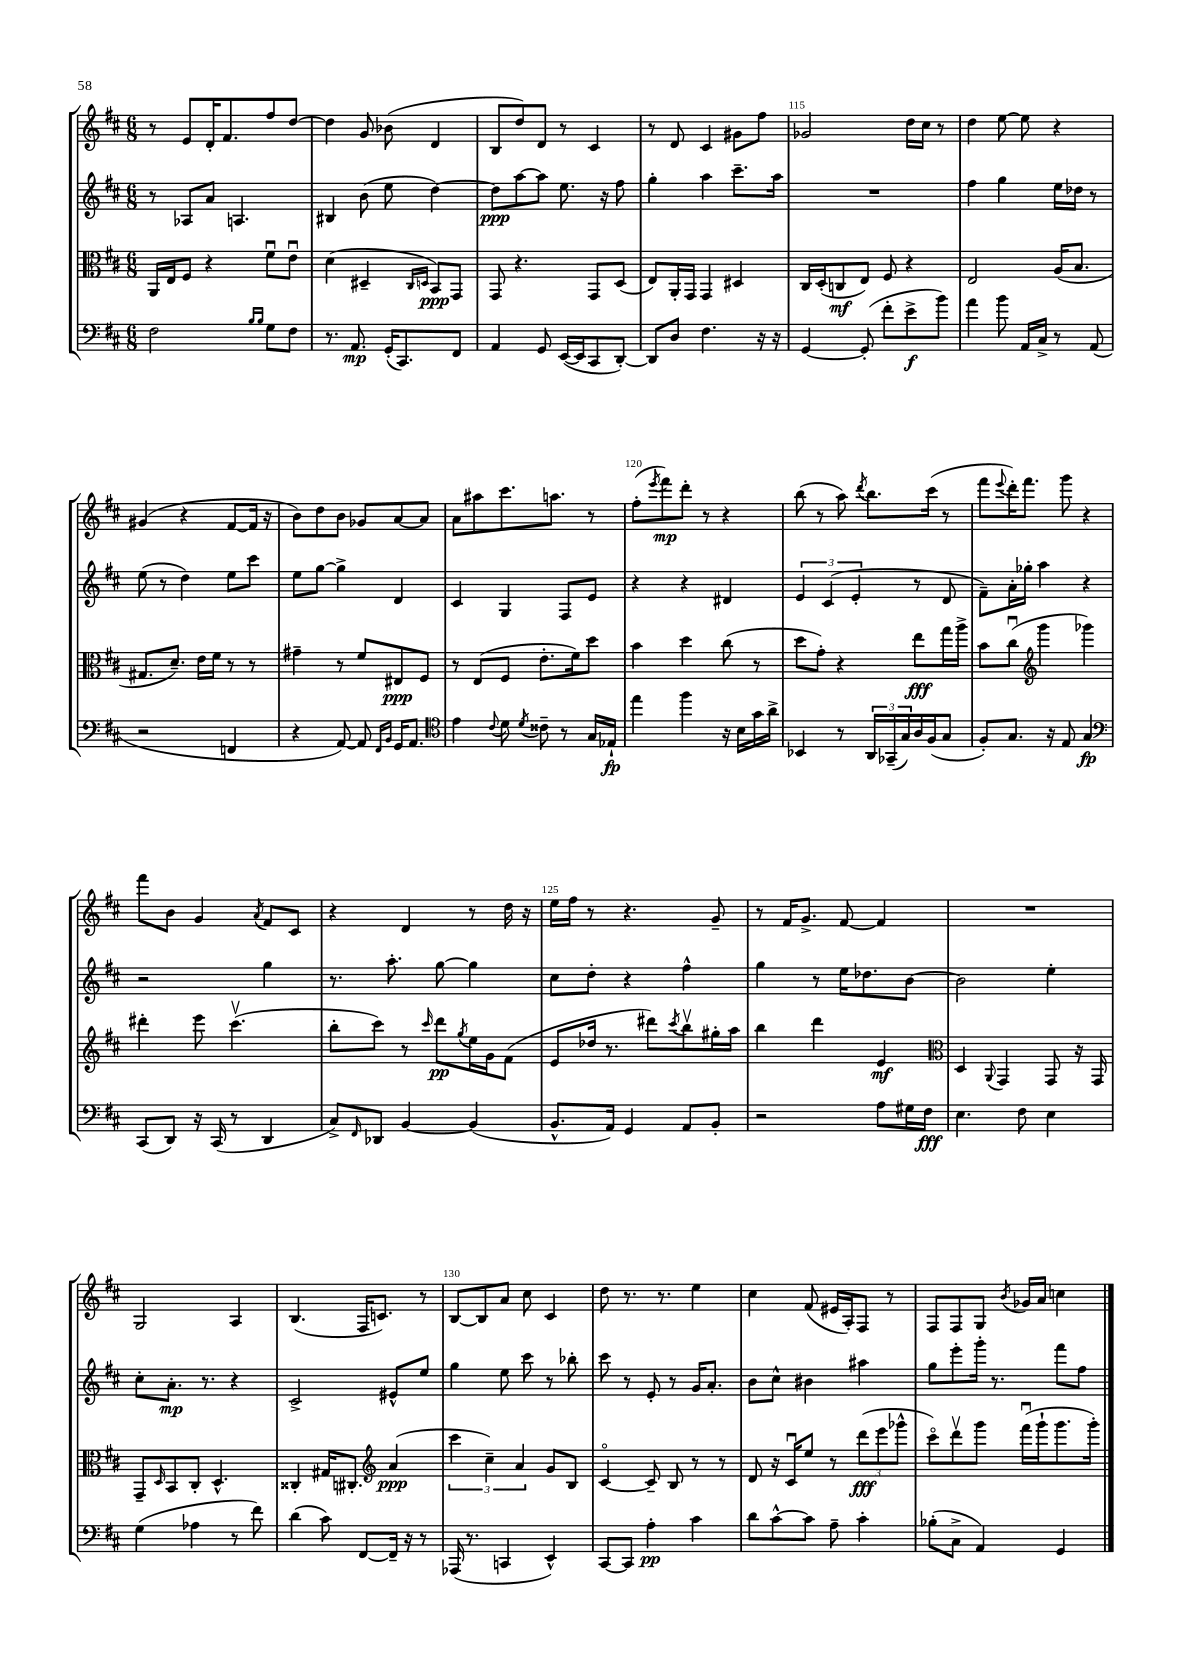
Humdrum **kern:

**kern	**dynam	**kern	**dynam	**kern	**dynam	**kern	**dynam
*part4	*part4	*part3	*part3	*part2	*part2	*part1	*part1
*staff4	*staff4	*staff3	*staff3	*staff2	*staff2	*staff1	*staff1
*clefF4	*	*clefC3	*	*clefG2	*	*clefG2	*
*k[f#c#]	*	*k[f#c#]	*	*k[f#c#]	*	*k[f#c#]	*
*M6/8	*	*M6/8	*	*M6/8	*	*M6/8	*
=111	=111	=111	=111	=111	=111	=111	=111
2F#\	.	16AA/LL	.	8r	.	8r	.
.	.	16E/J	.	.	.	.	.
.	.	8F#/J	.	8A-X/L	.	8e/L	.
.	.	4r	.	8a/J	.	16d'/K	.
.	.	.	.	.	.	8.f#/	.
.	.	.	.	4.An/	.	.	.
16qqB/LL	.	.	.	.	.	.	.
16qqB/JJ	.	.	.	.	.	.	.
8G\L	.	8f#u\L	.	.	.	8ff#/	.
8F#\J	.	8eu\J	.	.	.	[8dd/J	.
=112	=112	=112	=112	=112	=112	=112	=112
8.r	.	(4d\	.	4B#X/	.	4dd\]	.
8.AA/	mp	.	.	.	.	.	.
.	.	4D#X~/	.	(8b\	.	8g/	.
(16GG'/KL	.	.	.	8ee\	.	(8b-X\	.
8.CC#/)	.	.	.	.	.	.	.
.	.	16qqC#/LL	.	.	.	.	.
.	.	16qqDn/JJ	.	.	.	.	.
.	.	8BB/L)	ppp	[4dd\)	.	4d/	.
8FF#/J	.	8GG/J	.	.	.	.	.
=113	=113	=113	=113	=113	=113	=113	=113
4AA/	.	8GG/	.	8dd\L]	ppp	8B/L	.
.	.	4.r	.	[8aa\	.	8dd/)	.
8GG/	.	.	.	8aa\J]	.	8d/J	.
([16EE/LL	.	.	.	8.ee\	.	8r	.
16EE/J]	.	.	.	.	.	.	.
8CC#/	.	8GG/L	.	.	.	4c#/	.
.	.	.	.	16r	.	.	.
[8DD'/J)	.	(8D/J	.	8ff#\	.	.	.
=114	=114	=114	=114	=114	=114	=114	=114
8DD/L]	.	8E/L)	.	4gg'\	.	8r	.
8D/J	.	16AA'/L	.	.	.	8d/	.
.	.	16GG/JJ	.	.	.	.	.
4.F#\	.	4GG/	.	4aa\	.	4c#/	.
.	.	4D#X/	.	8.ccc#~\L	.	8g#X\L	.
16r	.	.	.	.	.	8ff#\J	.
16r	.	.	.	16aa\Jk	.	.	.
=115	=115	=115	=115	=115	=115	=115	=115
[4GG/	.	16C#/LL	.	2.r	.	2g-X/	.
.	.	(16D'/J	.	.	.	.	.
.	.	8Cn/	mf	.	.	.	.
(8GG'/]	.	8E/J)	.	.	.	.	.
8f#'\L	.	8F#/	.	.	.	.	.
8e^\	f	4r	.	.	.	16dd\LL	.
.	.	.	.	.	.	16cc#\JJ	.
8b\J)	.	.	.	.	.	8r	.
=116	=116	=116	=116	=116	=116	=116	=116
4a\	.	2E/	.	4ff#\	.	4dd\	.
8b\	.	.	.	4gg\	.	[8ee\	.
16AA/LL	.	.	.	.	.	8ee\]	.
16C#^/JJ	.	.	.	.	.	.	.
8r	.	(16A/KL	.	16ee\LL	.	4r	.
.	.	8.B/J	.	16dd-X\JJ	.	.	.
(8AA/	.	.	.	8r	.	.	.
!!LO:LB:g=z
=117	=117	=117	=117	=117	=117	=117	=117
2r	.	8.G#X/L	.	(8ee\	.	(4g#X/	.
.	.	.	.	8r	.	.	.
.	.	8.d~/J)	.	.	.	.	.
.	.	.	.	4dd\)	.	4r	.
.	.	16e\LL	.	.	.	.	.
.	.	16f#\JJ	.	.	.	.	.
4FFn/	.	8r	.	8ee\L	.	[8f#/L	.
.	.	8r	.	8ccc#\J	.	16f#/Jk]	.
.	.	.	.	.	.	16r	.
=118	=118	=118	=118	=118	=118	=118	=118
4r	.	4g#X~\	.	8ee\L	.	8b\L)	.
.	.	.	.	[8gg\J	.	8dd\	.
[8AA/)	.	8r	.	4gg^\]	.	8b\J	.
8AA/]	.	8f#/L	.	.	.	8g-X/L	.
16qqFF#/LL	.	.	.	.	.	.	.
16qqBB/JJ	.	.	.	.	.	.	.
16GG/KL	.	8E#X/	ppp	4d/	.	[8a/	.
8.AA/J	.	.	.	.	.	.	.
.	.	8F#/J	.	.	.	8a/J]	.
=119	=119	=119	=119	=119	=119	=119	=119
*clefC4	*	*	*	*	*	*	*
4e\	.	8r	.	4c#/	.	8a\L	.
.	.	(8E/L	.	.	.	8aa#X\	.
8qqc#/	.	.	.	.	.	.	.
8d\	.	8F#/J	.	4G/	.	8.ccc#\	.
8qd/	.	.	.	.	.	.	.
8c##X~\	.	8.e'\L	.	.	.	.	.
.	.	.	.	.	.	8.aan\J	.
8r	.	.	.	8F#/L	.	.	.
.	.	16f#\k)	.	.	.	.	.
16G/LL	.	8dd\J	.	8e/J	.	8r	.
16E-X`/JJ	fp	.	.	.	.	.	.
=120	=120	=120	=120	=120	=120	=120	=120
4ee\	.	4b\	.	4r	.	(8ff#'\L	.
.	.	.	.	.	.	8qeee/	.
.	.	.	.	.	.	8fff#\)	mp
4ff#\	.	4dd\	.	4r	.	8ddd'\J	.
.	.	.	.	.	.	8r	.
16r	.	(8cc#\	.	4d#X/	.	4r	.
16B\LL	.	.	.	.	.	.	.
16g\	.	8r	.	.	.	.	.
16a^\JJ	.	.	.	.	.	.	.
=121	=121	=121	=121	=121	=121	=121	=121
4BB-X/	.	8dd\L	.	6e/	.	(8bb\	.
.	.	8g'\J)	.	.	.	8r	.
.	.	.	.	(6c#/	.	.	.
8r	.	4r	.	.	.	8aa\)	.
.	.	.	.	6e'/	.	.	.
.	.	.	.	.	.	8qddd/	.
24AA/LL	.	.	.	.	.	8.bb\L	.
(24GG-X~/	.	.	.	.	.	.	.
24G/)	.	.	.	.	.	.	.
16A/	.	8ee\L	fff	8r	.	.	.
(16F#/J	.	.	.	.	.	(16ccc#\Jk	.
8G/J	.	16gg\L	.	8d/	.	8r	.
.	.	16aa^\JJ	.	.	.	.	.
=122	=122	=122	=122	=122	=122	=122	=122
8F#'/L)	.	8b\L	.	8f#~\L)	.	8fff#\L	.
.	.	.	.	.	.	8qqeee/	.
8.G/J	.	(8cc#u\J	.	16a'\L	.	16ddd'\K)	.
.	.	.	.	16gg-X'\JJ	.	8.fff#\J	.
*	*	*clefG2	*	*	*	*	*
.	.	4ggg\	.	4aa\	.	.	.
16r	.	.	.	.	.	.	.
8E/	.	.	.	.	.	8ggg\	.
4G/	fp	4ggg-X\)	.	4r	.	4r	.
!!LO:LB:g=z
=123	=123	=123	=123	=123	=123	=123	=123
*clefF4	*	*	*	*	*	*	*
(8CC#/L	.	4ddd#X'\	.	2r	.	8fff#\L	.
8DD/J)	.	.	.	.	.	8b\J	.
16r	.	8eee\	.	.	.	4g/	.
(16CC#/	.	.	.	.	.	.	.
8r	.	(4.ccc#v\	.	.	.	.	.
.	.	.	.	.	.	8qa/	.
4DD/	.	.	.	4gg\	.	8f#/L	.
.	.	.	.	.	.	8c#/J	.
=124	=124	=124	=124	=124	=124	=124	=124
8C#^/L)	.	8bb'\L	.	8.r	.	4r	.
16qqFF#/	.	.	.	.	.	.	.
8DD-X/J	.	8ccc#\J)	.	.	.	.	.
.	.	.	.	8.aa'\	.	.	.
[4BB/	.	8r	.	.	.	4d/	.
.	.	16qqccc#/	.	.	.	.	.
.	.	8ddd\L	pp	[8gg\	.	.	.
.	.	8qgg/	.	.	.	.	.
(4BB/]	.	16ee\L	.	4gg\]	.	8r	.
.	.	16g\J	.	.	.	.	.
.	.	(8f#\J	.	.	.	16dd\	.
.	.	.	.	.	.	16r	.
=125	=125	=125	=125	=125	=125	=125	=125
8.BB^^/L	.	8e/L	.	8cc#\L	.	16ee\LL	.
.	.	.	.	.	.	16ff#\JJ	.
.	.	16dd-X/Jk	.	8dd'\J	.	8r	.
16AA/Jk)	.	8.r	.	.	.	.	.
4GG/	.	.	.	4r	.	4.r	.
.	.	8ddd#X\L)	.	.	.	.	.
.	.	8qccc#/	.	.	.	.	.
8AA/L	.	8bbv\	.	4ff#^^\	.	.	.
8BB'/J	.	16gg#X'\L	.	.	.	8g~/	.
.	.	16aa\JJ	.	.	.	.	.
=126	=126	=126	=126	=126	=126	=126	=126
2r	.	4bb\	.	4gg\	.	8r	.
.	.	.	.	.	.	16f#/KL	.
.	.	.	.	.	.	8.g^/J	.
.	.	4ddd\	.	8r	.	.	.
.	.	.	.	16ee\KL	.	[8f#/	.
.	.	.	.	8.dd-X\	.	.	.
8A\L	.	4e/	mf	.	.	4f#/]	.
16G#X\L	.	.	.	[8b\J	.	.	.
16F#\JJ	fff	.	.	.	.	.	.
=127	=127	=127	=127	=127	=127	=127	=127
*	*	*clefC3	*	*	*	*	*
4.E\	.	4D/	.	2b\]	.	2.r	.
.	.	8qqAA/	.	.	.	.	.
.	.	4GG/	.	.	.	.	.
8F#\	.	.	.	.	.	.	.
4E\	.	8GG/	.	4ee'\	.	.	.
.	.	16r	.	.	.	.	.
.	.	16GG/	.	.	.	.	.
!!LO:LB:g=z
=128	=128	=128	=128	=128	=128	=128	=128
(4G\	.	8GG~/L	.	8cc#'\L	.	2G/	.
.	.	16qqD/	.	.	.	.	.
.	.	8BB/	.	8.a'\J	mp	.	.
4A-X\	.	8C#'/J	.	.	.	.	.
.	.	.	.	8.r	.	.	.
.	.	4.D^^/	.	.	.	.	.
8r	.	.	.	4r	.	4A/	.
8f#\)	.	.	.	.	.	.	.
=129	=129	=129	=129	=129	=129	=129	=129
(4d\	.	4C##X'/	.	2c#^/	.	(4.B/	.
8c#\)	.	16G#X/KL	.	.	.	.	.
.	.	8.C#X'/J	.	.	.	.	.
[8FF#/L	.	.	.	.	.	16F#/KL	.
.	.	.	.	.	.	8.cn/J)	.
*	*	*clefG2	*	*	*	*	*
16FF#~/Jk]	.	(4a/	ppp	8e#X^^/L	.	.	.
16r	.	.	.	.	.	.	.
8r	.	.	.	8ee/J	.	8r	.
=130	=130	=130	=130	=130	=130	=130	=130
(16AAA-X/	.	6ccc#\	.	4gg\	.	[8B/L	.
8.r	.	.	.	.	.	.	.
.	.	.	.	.	.	8B/]	.
.	.	6cc#~\)	.	.	.	.	.
4CCn/	.	.	.	8ee\	.	8a/J	.
.	.	6a/	.	.	.	.	.
.	.	.	.	8ccc#\	.	8cc#\	.
4EE^^/)	.	8g/L	.	8r	.	4c#/	.
.	.	8B/J	.	8bb-X'\	.	.	.
=131	=131	=131	=131	=131	=131	=131	=131
[8CC#/L	.	[4c#/	.	8ccc#\	.	8dd\	.
8CC#/J]	.	.	.	8r	.	8.r	.
4A'\	pp	8c#~/]	.	8e'/	.	.	.
.	.	.	.	.	.	8.r	.
.	.	8B/	.	8r	.	.	.
4c#\	.	8r	.	16g/KL	.	4ee\	.
.	.	.	.	8.a'/J	.	.	.
.	.	8r	.	.	.	.	.
=132	=132	=132	=132	=132	=132	=132	=132
8d\L	.	8d/	.	8b\L	.	4cc#\	.
[8c#^^\	.	16r	.	8cc#^^\J	.	.	.
.	.	16c#u/KL	.	.	.	.	.
8c#\J]	.	8ee/J	.	4b#X\	.	(8f#/	.
8A~\	.	8r	.	.	.	16e#X/LL	.
.	.	.	.	.	.	16A'/J)	.
4c#'\	.	(12ddd\L	fff	4aa#X\	.	8F#/J	.
.	.	12eee\	.	.	.	.	.
.	.	.	.	.	.	8r	.
.	.	12ggg-X^^\J	.	.	.	.	.
=133	=133	=133	=133	=133	=133	=133	=133
(8B-X'\L	.	8ccc#\L)	.	8gg\L	.	8F#/L	.
8C#^\J	.	8dddv\	.	8eee'\	.	8F#/	.
4AA/)	.	8ggg\J	.	16ggg'\Jk	.	8G/J	.
.	.	.	.	8.r	.	.	.
.	.	.	.	.	.	8qb/	.
.	.	(16fff#u\LL	.	.	.	16g-X/LL	.
.	.	16ggg`\J	.	.	.	16a/JJ	.
4GG/	.	8.ggg\	.	8fff#\L	.	4ccn\	.
.	.	.	.	8ff#\J	.	.	.
.	.	16ggg'\Jk)	.	.	.	.	.
==	==	==	==	==	==	==	==
*-	*-	*-	*-	*-	*-	*-	*-
